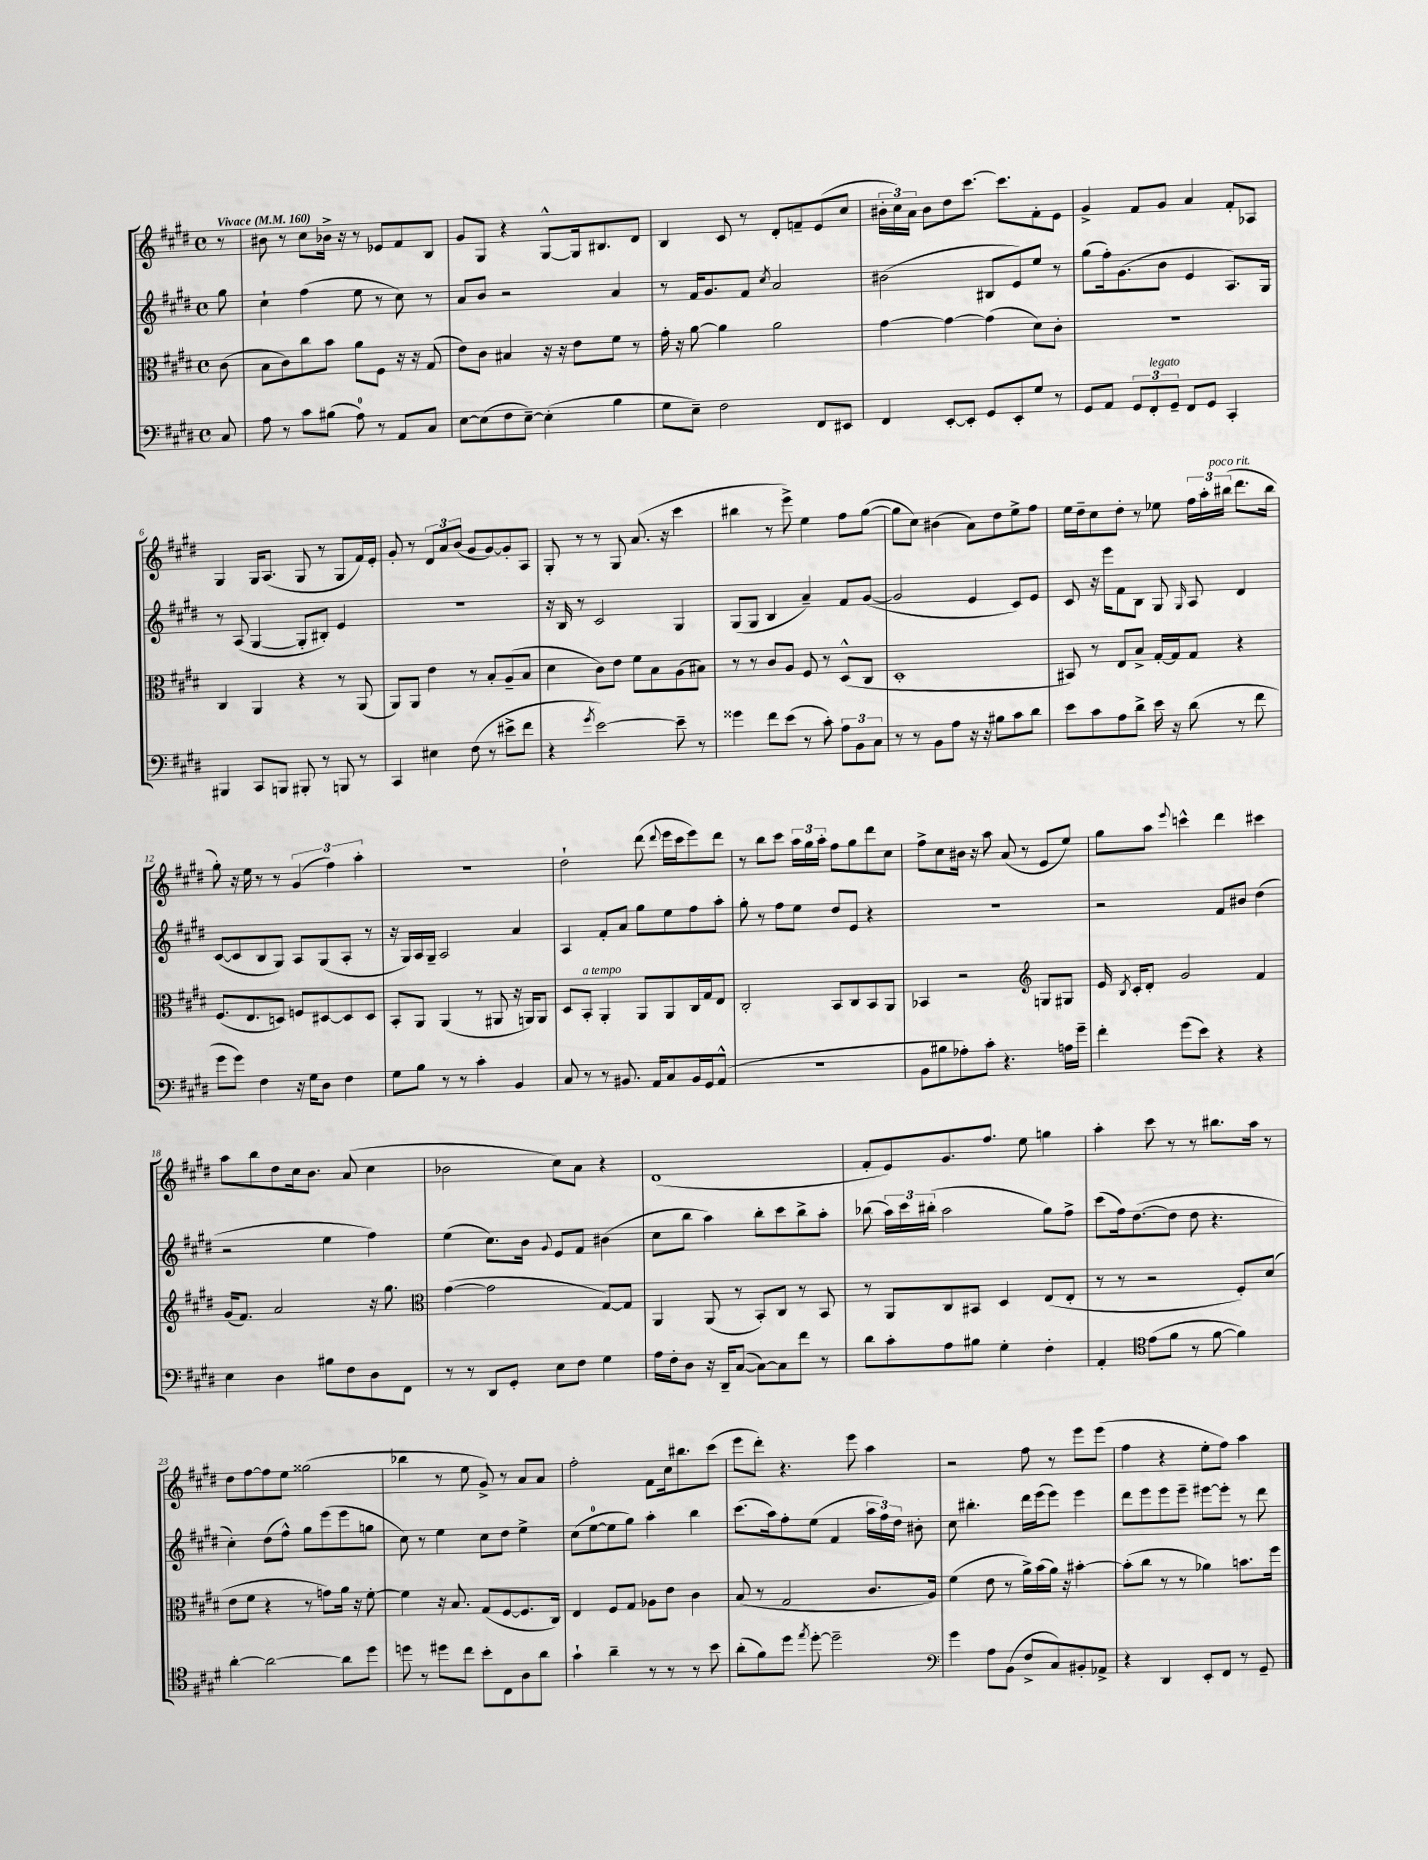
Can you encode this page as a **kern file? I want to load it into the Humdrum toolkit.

**kern	**kern	**kern	**kern
*staff4	*staff3	*staff2	*staff1
*clefF4	*clefC3	*clefG2	*clefG2
*k[f#c#g#d#]	*k[f#c#g#d#]	*k[f#c#g#d#]	*k[f#c#g#d#]
*M4/4	*M4/4	*M4/4	*M4/4
*met(c)	*met(c)	*met(c)	*met(c)
*MM160	*MM160	*MM160	*MM160
8C#/	(8c#\	8gg#\	8r
=	=	=	=
8A\	8B\L	4cc#`\	8b#\
8r	8c#\)	.	8r
8c#\L	8cc#\	(4ff#\	8cc#\L
(8B#\J	8b\J	.	16b-^\Jk
.	.	.	16r
8A\)	8a\L	8ee\	8r
8r	8F#\J	8r	8e-/L
8AA/L	16r	8cc#\)	8f#/
.	16r	.	.
8C#/J	(8G#/	8r	8B/J
=	=	=	=
[8E\L	8e\L)	8a/L	8g#/L
(8E\]	8c#\J	8b/J	8G#/J
8F#\	4B#/	2r	4r
[8E~\J)	.	.	.
(4E'\]	16r	.	[8G#^^/L
.	16r	.	.
.	8e\L	.	16G#/]k
.	.	.	8.B#/
4B\	8f#\J	4a/	.
.	8r	.	8d#/J
=	=	=	=
8G#\L	16g#'\	8r	4B/
.	16r	.	.
8E~\J)	[8a\	16f#/LK	.
.	.	8.g#/	.
2F#\	4a\]	.	8c#/
.	.	8f#/J	8r
.	.	8qcc#/	.
.	2a\	2a/	8d#'/L
.	.	.	8f~/
8FF#/L	.	.	(8e/
8EE#/J	.	.	8cc#/J
=	=	=	=
4FF#/	[4g#\	(2b#\	24b#'\LL
.	.	.	24cc#\)
.	.	.	24a\JJ
.	.	.	8b#\L
[8EE'/L	4g#\_	.	8dd#\
8EE'/]J	.	.	[8.ccc#\J
8GG#/L	(4g#\]	8B#/L	.
.	.	.	8.ccc#\]L
8EE'/	.	8e/)	.
8G#/J	8d#\L)	8ee/J	8f#'\
8r	8c#'\J	8r	8e\J
=	=	=	=
8GG#/L	1r	(8gg#\L	4g#^/
8AA/J	.	16ff#'\k)	.
.	.	(8.g#\	.
12GG#/L	.	.	8f#/L
12FF#'/	.	.	.
.	.	8b\J	8g#/J
12GG#~/J	.	.	.
8FF#/L	.	4e/	4a/
8GG#/J	.	.	.
4CC#'/	.	8.A/L)	8f#'/L
.	.	.	8A-/J
.	.	16G#/Jk	.
=	=	=	=
4BBB#/	4C#/	8r	4G#/
.	.	(8A/	.
8CC#/L	4AA/	[4G#/	16G#/LK
.	.	.	(8.A/J
8BBB/J	.	.	.
8BBB#'/	4r	8G#'/]L	8G#/
8r	.	8B#'/J)	8r
8BBB/	8r	4e/	8G#/L
8r	(8AA/	.	16f#/L)
.	.	.	16e'/JJ
=	=	=	=
4CC#/	8AA/L)	1r	8g#'/
.	8AA/J	.	8r
4E#\	4e\	.	12d#/L
.	.	.	12a/
.	.	.	(12b/J
(8F#\	8r	.	8g#/L
8r	8B'/L	.	[8g#/)
8e#^\L	(8A~/	.	8g#'/]
8f#\J	8B/J	.	8A/J
=	=	=	=
4r	4d#\	16r	8G#'/
.	.	16B/	.
.	.	8r	8r
8qg#/	.	.	.
[2e\)	8c#\L)	2c#/	8r
.	8e\J	.	8G#/
.	8f#\L	.	(8.a/
.	8B\	.	.
.	.	.	16r
8e~\]	(8A\	4G#/	4ccc#\
8r	8B#\J)	.	.
=	=	=	=
4g##\	8r	(8G#/L	4bb#\
.	8r	8G#/J	.
8f#\L	8c#/L	4B/	8r
(8e\J	8A/J	.	8eee^\)
8r	8F#/	4a~/)	4ee\
8c#'\)	8r	.	.
12A\L	(8D#^^/L	8f#/L	8ff#\L
12BB\	.	.	.
.	8C#/J	([8g#/J	([8gg#\J
12C#\J	.	.	.
=	=	=	=
8r	1D#'	2g#/]	8gg#\]L
8r	.	.	8cc#\J)
8BB\L	.	.	(4b#\
8A\J	.	.	.
16r	.	4e/	8a\L)
16r	.	.	.
8B#\L	.	.	8dd#\
8c#\	.	8c#/L)	8ee^\
8d#\J	.	8e/J	8ff#\J
=	=	=	=
8e\L	8BB#/)	8c#/	16ee\LL
.	.	.	16dd#~\J
8c#\	8r	16r	8cc#\
.	.	16eee\LK	.
8A\	8E/L	8f#\	8dd#'\J
8d#^\J	8B^/J	8B\J	8r
16e\	[16G#'/LL	8G#/	8ee-\
16r	16G#/]J	.	.
.	.	16qqG#/	.
(8d#\	8G#/J	8A/	24ff#\LL
.	.	.	24aa'\
.	.	.	(24bb#\JJ
8r	4r	4d#/	8.ddd#\L
8f#\	.	.	.
.	.	.	16bb#\Jk
=	=	=	=
8g#\L	(8.F#/L	([8c#/L	8gg#'\)
8g#\J)	.	8c#/]	16r
.	8.E/	.	16ee\
4F#\	.	8B/	8r
.	8D/J)	8G#/J)	8r
16r	8F/L	8A/L	(6g#/
16G#\LK	.	.	.
8D#\J	[8D#/	(8G#/	.
.	.	.	6ff#\)
4F#\	8D#/]	8A'/J	.
.	.	.	6aa'\
.	8D#/J	8r	.
=	=	=	=
8G#\L	8BB'/L	16r	1r
.	.	16G#/LL)	.
8B\J	8AA/J	16A/	.
.	.	16G#~/JJ	.
8r	(4AA/	2A/	.
8r	.	.	.
4c#'\	8r	.	.
.	8AA#/	.	.
4BB/	16r	4a/	.
.	16AA/LK)	.	.
.	8AA/J	.	.
=	=	=	=
8C#/	8D#/L	4A/	2dd#`\
8r	8BB'/J	.	.
8r	4AA'/	8f#'/L	.
8.BB#/	.	8a/J	.
.	8AA/L	8gg#\L	(8ddd#\
16AA/LK	.	.	.
.	.	.	8qqddd#/
8C#/	8AA/	8ee\	16eee\LL
.	.	.	16ccc#\J
16BB#/L	16C#/L	8ff#\	8eee\)
16GG#/J	16G#/J	.	.
(8AA^^/J	8E/J	8aa'\J	8ddd#\J
=	=	=	=
1r	2C#'/	8gg#'\	8r
.	.	8r	8bb\L
.	.	8ff#\L	8ccc#\J
.	.	8ee\J	24aa\LL
.	.	.	24gg#\
.	.	.	24aa'\JJ
.	8BB/L	8dd#/L	8ff#\L
.	8C#/	8e/J	8gg#\
.	8BB/	4r	8ddd#\
.	8AA/J	.	8cc#\J
=	=	=	=
8BB\L	4BB-/	1r	8ff#^\L
8B#\	.	.	8cc#\
8A-'\)	2r	.	16b#\Jk
.	.	.	16r
8c#'\J	.	.	8aa\
4.r	.	.	(8a/
.	.	.	8r
*	*clefG2	*	*
.	8G/L	.	8e/L
16A\LL	8G#/J	.	8ee/J)
16g#~\JJ	.	.	.
=	=	=	=
4f#'\	16e/	2r	8gg#\L
.	8qB/	.	.
.	16c#'/LK	.	.
.	8d#'/J	.	8aa\J
.	.	.	8qqeee/
(8g#\L	2g#/	.	4ccc^^\
8e\J)	.	.	.
4r	.	8f#/L	4ddd#\
.	.	8b#/J	.
4r	4f#/	(4dd#\	4ccc#\
=	=	=	=
4E\	(16g#/LK	2r	8aa\L
.	8.f#/J)	.	.
.	.	.	8bb\
4D#\	2a/	.	8dd#\
.	.	.	16cc#\k
.	.	.	8.b\J
8B#\L	.	4ee\	.
8F#\	.	.	(8a/
8D#\	16r	4ff#\)	4cc#\
.	8.gg#\	.	.
8FF#\J	.	.	.
=	=	=	=
*	*clefC3	*	*
8r	([4g#\	(4ee\	2b-\
8r	.	.	.
8DD#/L	2g#\]	8.cc#\L)	.
8GG#'/J	.	.	.
.	.	16b\Jk	.
.	.	8qqg#/	.
8E\L	.	8e/L	8cc#\L)
8F#\J	.	8f#/J	8a\J
4G#\	[8G#/L)	(4b#\	4r
.	8G#/]J	.	.
=	=	=	=
16A\LL	4AA/	8cc#\L	(1d#
16F#'\J	.	.	.
8D#\J	.	8bb\J	.
16r	(8AA/	4aa\)	.
16DD#~/LK	.	.	.
([8C#/J	8r	.	.
8C#\_L)	8BB'/L)	8bb'\L	.
8C#\]	8C#/J	8ccc#\	.
8f#\J	8r	8bb^\	.
8r	8BB/	8aa'\J	.
=	=	=	=
8d#\L	8r	(8bb-\	8f#'/L
8c#'\	8AA/L	24aa\LL)	8e/)
.	.	24ccc#\	.
.	.	(24bb#'\JJ	.
8A\	8C#/	2aa\	8.g#/
8B#\J	8BB#/J	.	.
.	.	.	8.ff#/J
4G#'\	4D#/	.	.
.	.	.	8ee\
4F#'\	(8E/L	8gg#\L)	4gg\
.	8E'/J	8ff#^\J	.
=	=	=	=
4AA'/	8r	(8ccc#\L	4aa'\
.	8r	16ff#\k)	.
.	.	([8.dd#\	.
*clefC4	*	*	*
(8e\L	2r	.	8ccc#\
8f#\J	.	8dd#\]J	8r
8r	.	8dd#\	8r
[8f#\	.	4.r	8.bb#\L
4f#\])	8F#'/L)	.	.
.	.	.	16aa\Jk
.	(8d#/J	.	8r
=	=	=	=
[4a'\	8e\L	4cc#'\)	8dd#\L
.	8f#\J	.	[8ff#\
2a\_	4r	(8dd#\L	8ff#\]
.	.	8ff#^^\J)	8ee\J
.	8r	8gg#\L	(2gg##\
.	8g\L)	(8eee\	.
8a\]L	16a\Jk	8eee\	.
.	16r	.	.
8dd#\J	[8f#'\	8gg\J	.
=	=	=	=
8dd\	4f#\]	8cc#\)	4bb-\
8r	.	8r	.
8dd#\L	16r	4ee\	8r
.	8.B/	.	.
8cc#\J	.	.	8ee\
8b'\L	(8G#/L	8cc#\L	8g#^/)
8C#\	[8F#/	8dd#\J	8r
8A\	8.F#/]	4ee^\	8a/L
8a\J	.	.	8a/J
.	16C#/Jk)	.	.
=	=	=	=
4g#`\	4E/	(8cc#\L	2ff#'\
.	.	[8ee\	.
4a~\	8F#/L	8ee\]	.
.	8G#/J	8gg#\J)	.
8r	8A-\L	4aa'\	8f#\L
8r	8e\J	.	16cc#\k
.	.	.	8.bb#\
8r	4c#\	4bb\	.
8b\	.	.	(8ccc#\J
=	=	=	=
(8a'\L	(8B/	(8.ccc#\L	8eee\L
8f#\)	8r	.	8ddd#'\J)
.	.	16aa\k)	.
8dd#\J	2G#/	8ff#'\	4.r
8qee/	.	.	.
[8dd#'\	.	(8ee\J	.
2dd#~\]	.	4f#/	.
.	.	.	8eee\
.	8.c#/L	24aa\LL	4aa\
.	.	24ff#\)	.
.	.	24dd#\JJ	.
.	.	8b#'\	.
.	16A/Jk)	.	.
=	=	=	=
*clefF4	*	*	*
4g#\	(4f#\	8cc#\	2r
.	.	4.bb#'\	.
8A\L	8e\	.	.
(8BB\J	8r	.	.
8F#^/L	16a^\LL)	16ddd#\LL	8ff#\
.	(16b\	(16eee\J	.
8C#/)	16a\JJ)	8eee\J)	8r
.	16r	.	.
8BB#'/	[4b#'\	4eee\	8eee\L
8AA-^/J	.	.	(8eee\J
=	=	=	=
4r	(8b#'\]L	8ddd#\L	4ff#\
.	8cc#\J	8eee\	.
4DD#/	8r	8eee\	4r
.	8r	8eee~\J	.
8EE'/L	4a-\)	[8eee#\L	8ee'\L
8FF#/J	.	8eee#'\]J	8ff#\J)
8r	8.b\L	8r	4aa\
8GG#~/	.	8ddd#\	.
.	16ff#\Jk	.	.
==	==	==	==
*-	*-	*-	*-
